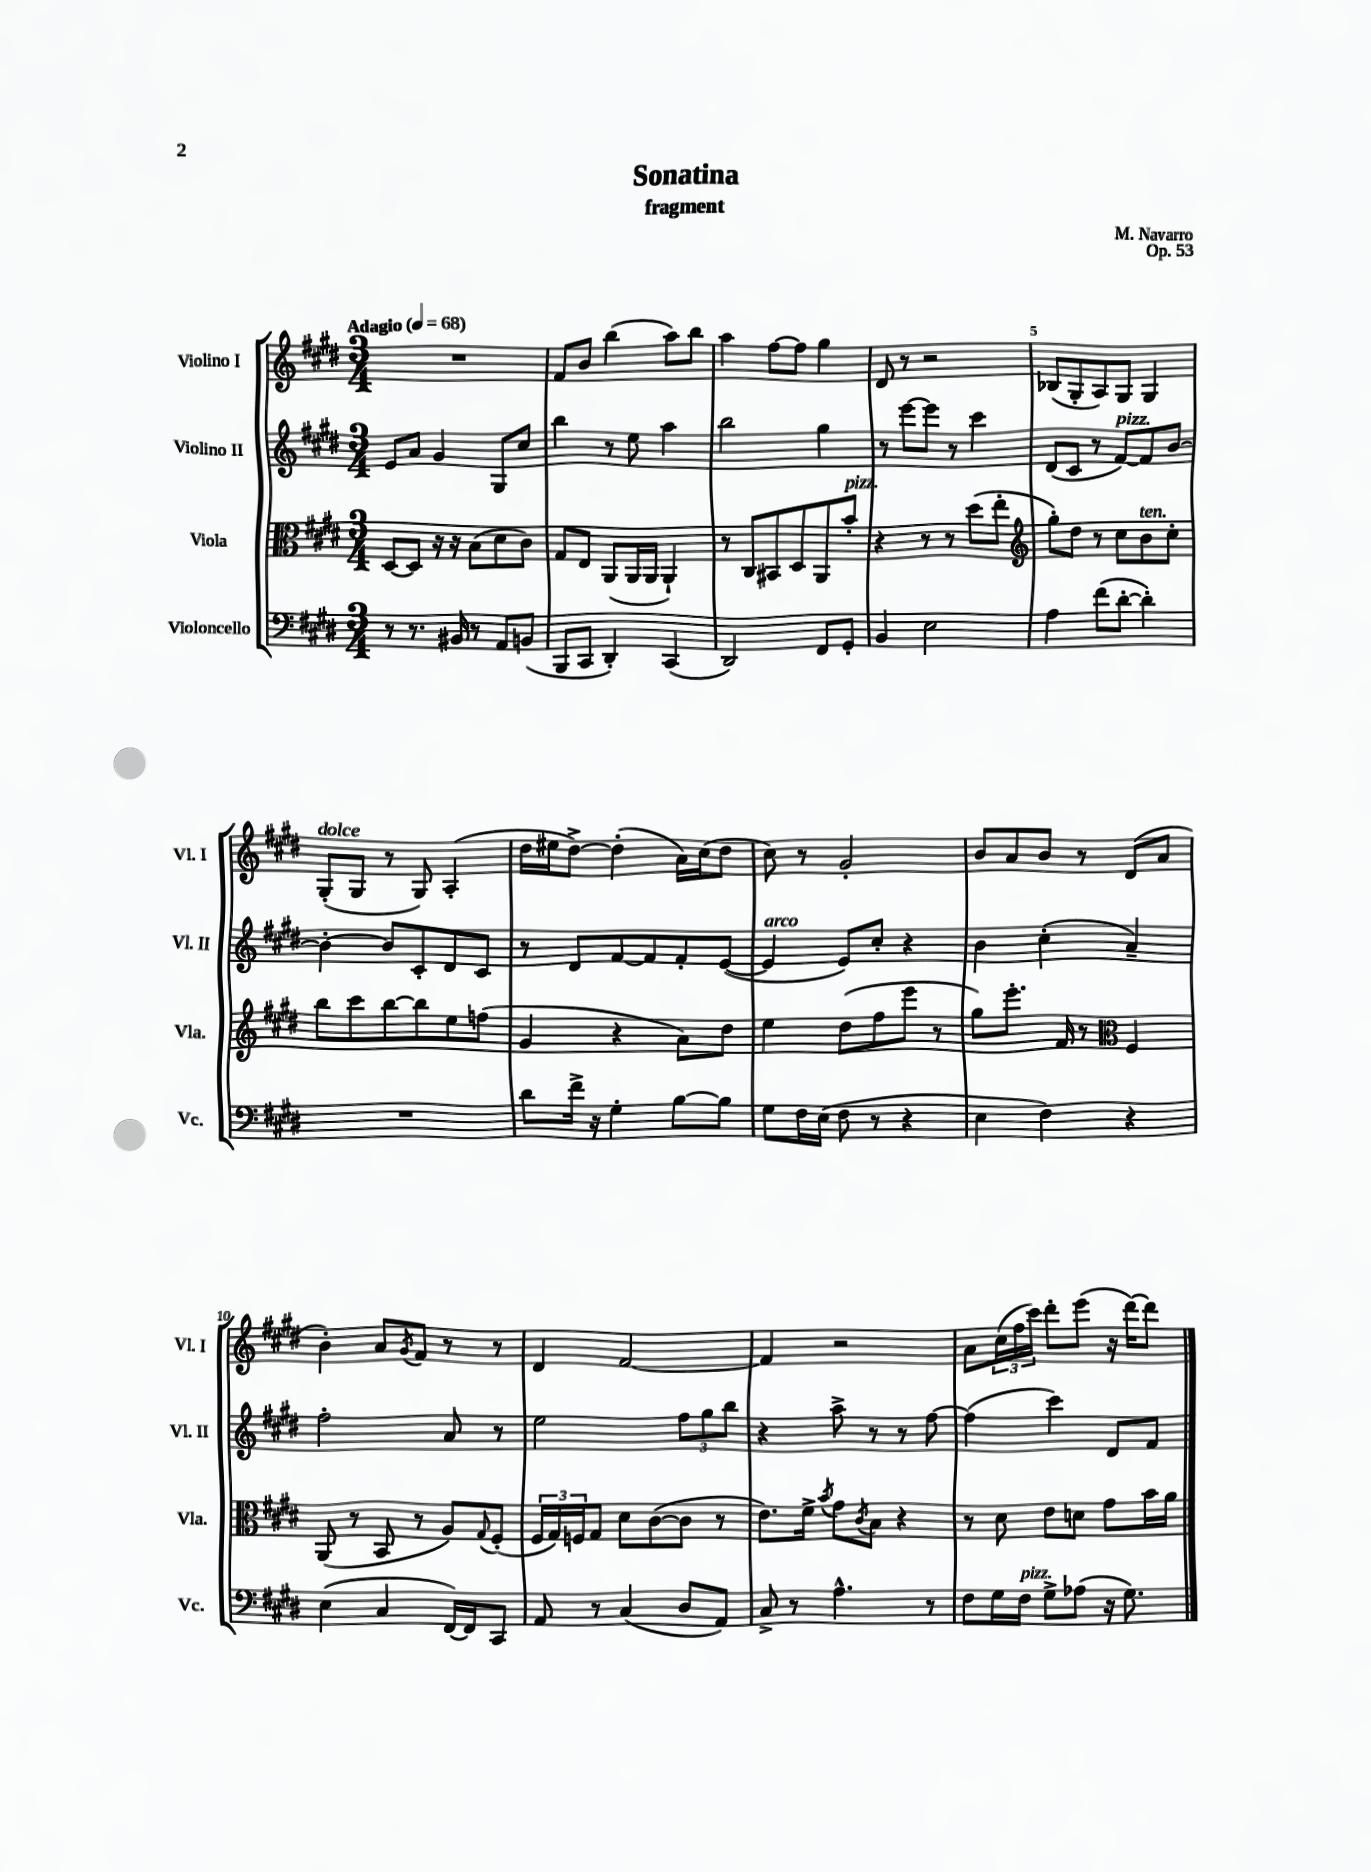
\header { title = "Sonatina" composer = "M. Navarro" subtitle = "fragment" opus = "Op. 53" }
<<
\new StaffGroup <<
\new Staff = "s0" \with { instrumentName = "Violino I" shortInstrumentName = "Vl. I" } {
    \clef treble \key e \major \numericTimeSignature \time 3/4 \tempo "Adagio" 4 = 68
    R2. |
    fis'8 b'8 b''4( a''8) b''8 |
    a''4 fis''8~ fis''8 gis''4 |
    dis'8 r8 r2 |
    bes8( gis8-. a8) gis8 gis4 |
    gis8-.^\markup { \italic "dolce" }( gis8 r8 gis8) a4-.( |
    dis''16 eis''16 dis''8~->) dis''4-.( a'16) cis''16( dis''8 |
    cis''8) r8 gis'2-. |
    b'8 a'8 b'8 r8 dis'8( a'8 |
    b'4-.) a'8 \acciaccatura { gis'8 } fis'8 r8 r8 |
    dis'4 fis'2~ |
    fis'4 r2 |
    a'8 \tuplet 3/2 { cis''16( fis''16 cis'''16) } dis'''8-. e'''8( r16 dis'''16~) dis'''8 \bar "|." |
}
\new Staff = "s1" \with { instrumentName = "Violino II" shortInstrumentName = "Vl. II" } {
    \clef treble \key e \major \numericTimeSignature \time 3/4
    e'8 a'8 gis'4 gis8 cis''8 |
    b''4 r8 e''8 a''4 |
    b''2 gis''4 |
    r8 e'''8~ e'''8 r8 cis'''4 |
    dis'8( cis'8 r8 fis'8~^\markup { \italic "pizz." }) fis'8 b'8~ |
    b'4~-. b'8 cis'8-. dis'8 cis'8 |
    r8 dis'8 fis'8~ fis'8 fis'8-. e'8~( |
    e'4^\markup { \italic "arco" } e'8) cis''8-. r4 |
    b'4 cis''4-.( a'4--) |
    fis''2-. a'8 r8 |
    e''2 \tuplet 3/2 { fis''8 gis''8 b''8 } |
    r4 a''8-> r8 r8 fis''8~ |
    fis''4( cis'''4) dis'8 fis'8 \bar "|." |
}
\new Staff = "s2" \with { instrumentName = "Viola" shortInstrumentName = "Vla." } {
    \clef alto \key e \major \numericTimeSignature \time 3/4
    dis8~ dis8 r16 r16 b8( dis'8 cis'8) |
    gis8 e8 a,8( a,16 a,16 a,4-!) |
    r8 cis8 bis,8 dis8 a,8 b'8-.^\markup { \italic "pizz." } |
    r4 r8 r8 dis''8( e''8-. |
    \clef treble gis''8-.) dis''8 r8 cis''8 b'8^\markup { \italic "ten." } cis''8-. |
    b''8 cis'''8 b''8~ b''8 e''8 f''8( |
    gis'4 r4 a'8) dis''8 |
    e''4 dis''8( fis''8 e'''8 r8 |
    gis''8) e'''8.-. fis'16 r8 \clef alto fis4 |
    a,8( r8 b,8 r8 a8) \appoggiatura { gis8 } fis8-.( |
    \tuplet 3/2 { fis16 gis16) f16 } gis8 dis'8 cis'8~( cis'8 r8 |
    e'8.) fis'16-> \acciaccatura { b'8 } gis'8 \acciaccatura { cis'8 } b8 r4 |
    r8 dis'8 e'8 d'8 gis'8 b'16 a'16 \bar "|." |
}
\new Staff = "s3" \with { instrumentName = "Violoncello" shortInstrumentName = "Vc." } {
    \clef bass \key e \major \numericTimeSignature \time 3/4
    r8 r8. bis,16 r8 a,8 b,8( |
    b,,8 cis,8 dis,4-.) cis,4( |
    dis,2) fis,8 gis,8-. |
    b,4 e2 |
    a4 fis'8( dis'8~-. dis'4-.) |
    R2. |
    dis'8 fis'16-> r16 gis4-. b8~ b8 |
    gis8 fis16 e16( fis8 r8 r4 |
    e4 fis4) r4 |
    e4( cis4 fis,16~) fis,16 cis,8 |
    a,8 r8 cis4( dis8 a,8) |
    cis8-> r8 a4.-^ r8 |
    fis8 gis16 fis16^\markup { \italic "pizz." } gis8-> aes8( r16 gis8.) \bar "|." |
}
>>
>>
\layout { \context { \Score \override BarNumber.break-visibility = ##(#f #t #t) barNumberVisibility = #(every-nth-bar-number-visible 5) } }
